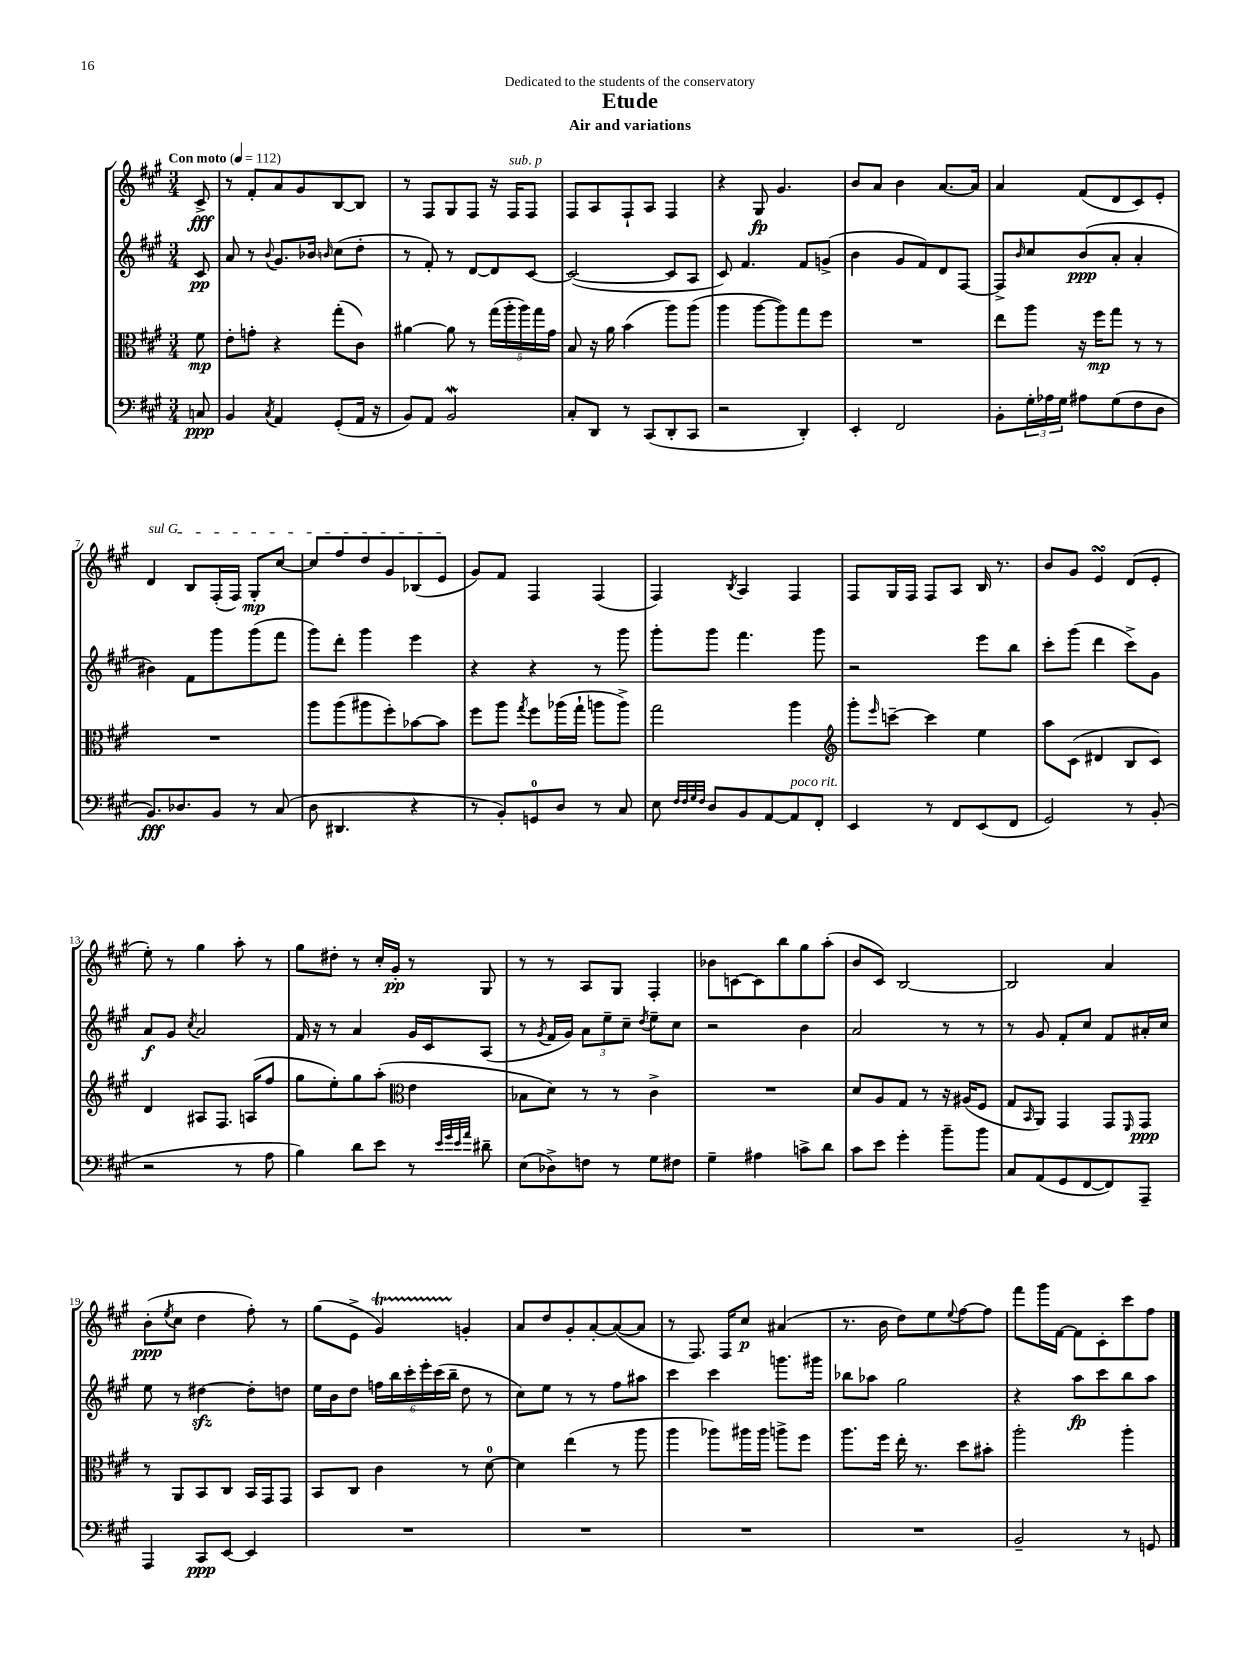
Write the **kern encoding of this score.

**kern	**dynam	**kern	**dynam	**kern	**dynam	**kern	**dynam
*part4	*part4	*part3	*part3	*part2	*part2	*part1	*part1
*staff4	*staff4	*staff3	*staff3	*staff2	*staff2	*staff1	*staff1
*clefF4	*	*clefC3	*	*clefG2	*	*clefG2	*
*k[f#c#g#]	*	*k[f#c#g#]	*	*k[f#c#g#]	*	*k[f#c#g#]	*
*M3/4	*	*M3/4	*	*M3/4	*	*M3/4	*
*MM112	*	*MM112	*	*MM112	*	*MM112	*
=	=	=	=	=	=	=	=
!	!	!	!	!	!	!LO:TX:a:B:t=Con moto	!
8Cn/	ppp	8f#\	mp	8c#/	pp	8c#^/	fff
=1	=1	=1	=1	=1	=1	=1	=1
4BB/	.	8e'\L	.	8a/	.	8r	.
.	.	8gn'\J	.	8r	.	8f#'/L	.
8qC#/	.	.	.	8qqb/	.	.	.
4AA/	.	4r	.	8.g#/L	.	8a/	.
.	.	.	.	.	.	8g#/	.
.	.	.	.	16b-X/Jk	.	.	.
.	.	.	.	16qqbn/	.	.	.
(8GG#'/L	.	(8gg#'\L	.	(8cc#\L	.	[8B/	.
16AA/Jk	.	8c#\J)	.	8dd'\J	.	8B/J]	.
16r	.	.	.	.	.	.	.
=2	=2	=2	=2	=2	=2	=2	=2
8BB/L)	.	[4a#X\	.	8r	.	8r	.
8AA/J	.	.	.	8f#'/)	.	8F#/L	.
2BBW/	.	8a#\]	.	8r	.	8G#/	.
.	.	8r	.	[8d/L	.	8F#/J	.
.	.	(20gg#\LL	.	8d/]	.	16r	.
.	.	20aa'\	.	.	.	.	.
!	!	!	!	!	!	!LO:TX:a:i:t=sub. p	!
.	.	.	.	.	.	16F#/KL	.
.	.	20aa\)	.	.	.	.	.
.	.	.	.	[8c#/J	.	8F#/J	.
.	.	20gg#\	.	.	.	.	.
.	.	20g#\JJ	.	.	.	.	.
=3	=3	=3	=3	=3	=3	=3	=3
8C#'/L	.	8B/	.	(2c#/_	.	8F#/L	.
8DD/J	.	16r	.	.	.	8A/	.
.	.	16a\	.	.	.	.	.
8r	.	(4b\	.	.	.	8F#`/	.
(8CC#/L	.	.	.	.	.	8A/J	.
8DD'/	.	8aa\L)	.	8c#/L]	.	4F#/	.
8CC#/J	.	(8aa\J	.	8A/J	.	.	.
=4	=4	=4	=4	=4	=4	=4	=4
2r	.	4aa\	.	8c#/)	.	4r	.
.	.	.	.	4.f#/	.	.	.
.	.	[8aa\L	.	.	.	8G#/	fp
.	.	8aa\])	.	.	.	4.g#/	.
4DD'/)	.	8gg#\	.	8f#/L	.	.	.
.	.	8ff#\J	.	(8gn^/J	.	.	.
=5	=5	=5	=5	=5	=5	=5	=5
4EE'/	.	2.r	.	4b\	.	8b/L	.
.	.	.	.	.	.	8a/J	.
2FF#/	.	.	.	8g#/L	.	4b\	.
.	.	.	.	8f#/)	.	.	.
.	.	.	.	8d/	.	[8.a/L	.
.	.	.	.	[8F#/J	.	.	.
.	.	.	.	.	.	16a/Jk]	.
=6	=6	=6	=6	=6	=6	=6	=6
8BB'\L	.	8ee\L	.	8F#^/L]	.	4a/	.
.	.	.	.	16qqb/	.	.	.
24G#'\L	.	8aa\J	.	8cc#/	.	.	.
24A-X\	.	.	.	.	.	.	.
24G#\JJ	.	.	.	.	.	.	.
8A#X\L	.	16r	.	(8b/	ppp	(8f#/L	.
.	.	16ff#\KL	mp	.	.	.	.
(8G#\	.	8gg#\J	.	8a'/J	.	8d/	.
8F#\	.	8r	.	4a'/	.	8c#/)	.
8D\J	.	8r	.	.	.	8e'/J	.
!!LO:LB:g=z
=7	=7	=7	=7	=7	=7	=7	=7
!	!	!	!	!	!	!LO:TX:a:i:t=sul G	!
8.BB/L)	fff	2.r	.	4b#X\)	.	4d/	.
8.D-X/	.	.	.	.	.	.	.
.	.	.	.	8f#\L	.	8B/L	.
8BB/J	.	.	.	8ggg#\	.	(16F#'/L	.
.	.	.	.	.	.	16F#/JJ)	.
8r	.	.	.	(8ggg#\	.	8G#'/L	mp
(8C#/	.	.	.	8fff#\J	.	[8cc#/J	.
=8	=8	=8	=8	=8	=8	=8	=8
8D\	.	8aa\L	.	8ggg#\L)	.	8cc#/L]	.
4.DD#X/	.	(8aa\	.	8ddd'\J	.	8ff#/	.
.	.	8aa#X\	.	4ggg#\	.	8dd/	.
.	.	8ff#'\)	.	.	.	8g#/	.
4r	.	[8b-X\	.	4eee\	.	(8B-X/	.
.	.	8b-\J]	.	.	.	8e/J	.
=9	=9	=9	=9	=9	=9	=9	=9
8r	.	8ff#\L	.	4r	.	8g#/L)	.
8BB'/L)	.	8aa\J	.	.	.	8f#/J	.
.	.	8qgg#/	.	.	.	.	.
8GGn/	.	8ff#\L	.	4r	.	4F#/	.
8D/J	.	(16aa-X\L	.	.	.	.	.
.	.	16gg#`\JJ	.	.	.	.	.
8r	.	8aan\L	.	8r	.	(4F#/	.
8C#/	.	8aa^\J)	.	8ggg#\	.	.	.
=10	=10	=10	=10	=10	=10	=10	=10
8E\	.	2gg#\	.	8ggg#'\L	.	4F#/)	.
32qqF#/LLL	.	.	.	.	.	.	.
32qqF#/	.	.	.	.	.	.	.
32qqG#/	.	.	.	.	.	.	.
32qqF#/JJJ	.	.	.	.	.	.	.
8D/L	.	.	.	8ggg#\J	.	.	.
.	.	.	.	.	.	8qB/	.
8BB/	.	.	.	4.fff#\	.	4A/	.
[8AA/	.	.	.	.	.	.	.
!LO:TX:a:i:t=poco rit.	!	!	!	!	!	!	!
8AA/]	.	4aa\	.	.	.	4F#/	.
8FF#'/J	.	.	.	8ggg#\	.	.	.
=11	=11	=11	=11	=11	=11	=11	=11
*	*	*clefG2	*	*	*	*	*
4EE/	.	8ggg#'\L	.	2r	.	8F#/L	.
.	.	16qqeee/	.	.	.	.	.
.	.	[8cccn~\J	.	.	.	16G#/L	.
.	.	.	.	.	.	16F#/JJ	.
8r	.	4ccc\]	.	.	.	8F#/L	.
8FF#/L	.	.	.	.	.	8A/J	.
(8EE/	.	4ee\	.	8eee\L	.	16B/	.
.	.	.	.	.	.	8.r	.
8FF#/J	.	.	.	8bb\J	.	.	.
=12	=12	=12	=12	=12	=12	=12	=12
2GG#/)	.	8aa\L	.	8ccc#'\L	.	8b/L	.
.	.	(8c#\J	.	(8ggg#\J	.	8g#/J	.
.	.	4d#X/	.	4ddd\	.	4esSSS/	.
8r	.	8B/L	.	8ccc#^\L)	.	(8d/L	.
(8BB'/	.	8c#/J)	.	8g#\J	.	8e'/J	.
!!LO:LB:g=z
=13	=13	=13	=13	=13	=13	=13	=13
2r	.	4d/	.	8a/L	f	8ee'\)	.
.	.	.	.	8g#/J	.	8r	.
.	.	.	.	8qcc#/	.	.	.
.	.	8A#X/L	.	2a/	.	4gg#\	.
.	.	8.F#/J	.	.	.	.	.
8r	.	.	.	.	.	8aa'\	.
.	.	(16An/KL	.	.	.	.	.
8A\	.	8ff#/J	.	.	.	8r	.
=14	=14	=14	=14	=14	=14	=14	=14
4B\)	.	8gg#\L	.	16f#/	.	8gg#\L	.
.	.	.	.	16r	.	.	.
.	.	8ee'\)	.	8r	.	8dd#X'\J	.
8d\L	.	8gg#\	.	4a/	.	8r	.
8e\J	.	(8aa'\J	.	.	.	16cc#'/LL	.
.	.	.	.	.	.	16g#'/JJ	pp
*	*	*clefC3	*	*	*	*	*
8r	.	4e\	.	16g#/LL	.	8r	.
.	.	.	.	16c#/J	.	.	.
32qqe/LLL	.	.	.	.	.	.	.
32qqg#/	.	.	.	.	.	.	.
32qqe/	.	.	.	.	.	.	.
32qqa/JJJ	.	.	.	.	.	.	.
8d#X~\	.	.	.	(8A/J	.	8G#/	.
=15	=15	=15	=15	=15	=15	=15	=15
(8E\L	.	8B-X\L	.	8r	.	8r	.
.	.	.	.	8qg#/	.	.	.
8D-X^\)	.	8d\J)	.	16f#/LL	.	8r	.
.	.	.	.	16g#/JJ)	.	.	.
8Fn\J	.	8r	.	12a\L	.	8A/L	.
.	.	.	.	12ee~\	.	.	.
8r	.	8r	.	.	.	8G#/J	.
.	.	.	.	12cc#~\J	.	.	.
.	.	.	.	8qdd/	.	.	.
8G#\L	.	4c#^\	.	8ee~\L	.	4F#'/	.
8F#X\J	.	.	.	8cc#\J	.	.	.
=16	=16	=16	=16	=16	=16	=16	=16
4G#~\	.	2.r	.	2r	.	8b-X\L	.
.	.	.	.	.	.	[8cn\	.
4A#X\	.	.	.	.	.	8c\]	.
.	.	.	.	.	.	8bb\	.
8cn^\L	.	.	.	4b\	.	8gg#\	.
8d\J	.	.	.	.	.	(8aa'\J	.
=17	=17	=17	=17	=17	=17	=17	=17
8c#\L	.	8d/L	.	2a/	.	8b/L	.
8e\J	.	8A/	.	.	.	8c#/J)	.
4g#'\	.	8G#/J	.	.	.	[2B/	.
.	.	8r	.	.	.	.	.
8b~\L	.	16r	.	8r	.	.	.
.	.	(16A#X/KL	.	.	.	.	.
8b\J	.	8F#/J	.	8r	.	.	.
=18	=18	=18	=18	=18	=18	=18	=18
8C#/L	.	8G#/L	.	8r	.	2B/]	.
.	.	16qqBB/	.	.	.	.	.
(8AA/	.	8AA/J)	.	8g#/	.	.	.
8GG#/	.	4GG#/	.	8f#'/L	.	.	.
[8FF#/	.	.	.	8cc#/J	.	.	.
8FF#/])	.	8GG#/L	.	8f#/L	.	4a/	.
.	.	16qqFF#/	.	.	.	.	.
8AAA~/J	.	8GG#/J	ppp	16a#X'/L	.	.	.
.	.	.	.	16cc#/JJ	.	.	.
!!LO:LB:g=z
=19	=19	=19	=19	=19	=19	=19	=19
4AAA/	.	8r	.	8ee\	.	(8b'\L	ppp
.	.	.	.	.	.	8qee/	.
.	.	8AA/L	.	8r	.	8cc#\J	.
8CC#/L	ppp	8BB/	.	[4dd#Xzz\	.	4dd\	.
[8EE/J	.	8C#/J	.	.	.	.	.
4EE/]	.	16BB/LL	.	8dd#'\L]	.	8ff#'\)	.
.	.	16GG#/J	.	.	.	.	.
.	.	8GG#/J	.	8ddn\J	.	8r	.
=20	=20	=20	=20	=20	=20	=20	=20
2.r	.	8BB/L	.	16ee\LL	.	(8gg#\L	.
.	.	.	.	16b\J	.	.	.
.	.	8C#/J	.	8dd\J	.	8e^\J	.
.	.	4c#\	.	24ffn\LL	.	4g#t/)	.
.	.	.	.	24bb\	.	.	.
.	.	.	.	24ccc#'\	.	.	.
.	.	.	.	24eee'\	.	.	.
.	.	.	.	(24ccc#\	.	.	.
.	.	.	.	24bb~\JJ	.	.	.
.	.	8r	.	8dd\	.	4gn'/	.
.	.	[8d\	.	8r	.	.	.
=21	=21	=21	=21	=21	=21	=21	=21
2.r	.	4d\]	.	8cc#\L)	.	8a/L	.
.	.	.	.	8ee\J	.	8dd/	.
.	.	(4ee\	.	8r	.	8g#'/	.
.	.	.	.	8r	.	[8a'/	.
.	.	8r	.	8ff#\L	.	(8a/_	.
.	.	8aa\	.	8aa#X\J	.	8a/J]	.
=22	=22	=22	=22	=22	=22	=22	=22
2.r	.	4aa\	.	4ccc#\	.	8r	.
.	.	.	.	.	.	8.F#/)	.
.	.	8aa-X\L)	.	4ccc#\	.	.	.
.	.	.	.	.	.	16F#/KL	.
.	.	16aa#X\L	.	.	.	8cc#/J	p
.	.	16aa#\JJ	.	.	.	.	.
.	.	8aan^\L	.	8.gggn\L	.	(4a#X/	.
.	.	8ff#\J	.	.	.	.	.
.	.	.	.	16ggg#X\Jk	.	.	.
=23	=23	=23	=23	=23	=23	=23	=23
2.r	.	8.aa\L	.	8bb-X\L	.	8.r	.
.	.	.	.	8aa-X\J	.	.	.
.	.	16ff#\Jk	.	.	.	16b\	.
.	.	16ee'\	.	2gg#\	.	8dd\L)	.
.	.	8.r	.	.	.	.	.
.	.	.	.	.	.	8ee\	.
.	.	.	.	.	.	8qqee/	.
.	.	8dd\L	.	.	.	[8ff#\	.
.	.	8b#X'\J	.	.	.	8ff#\J]	.
=24	=24	=24	=24	=24	=24	=24	=24
2BB~/	.	2aa'\	.	4r	.	8fff#\L	.
.	.	.	.	.	.	16ggg#\L	.
.	.	.	.	.	.	[16f#\JJ	.
.	.	.	.	8aa\L	fp	8f#\L]	.
.	.	.	.	8ccc#\	.	8c#'\	.
8r	.	4aa'\	.	8bb\	.	8ccc#\	.
8GGn/	.	.	.	8aa\J	.	8ff#\J	.
==	==	==	==	==	==	==	==
*-	*-	*-	*-	*-	*-	*-	*-
